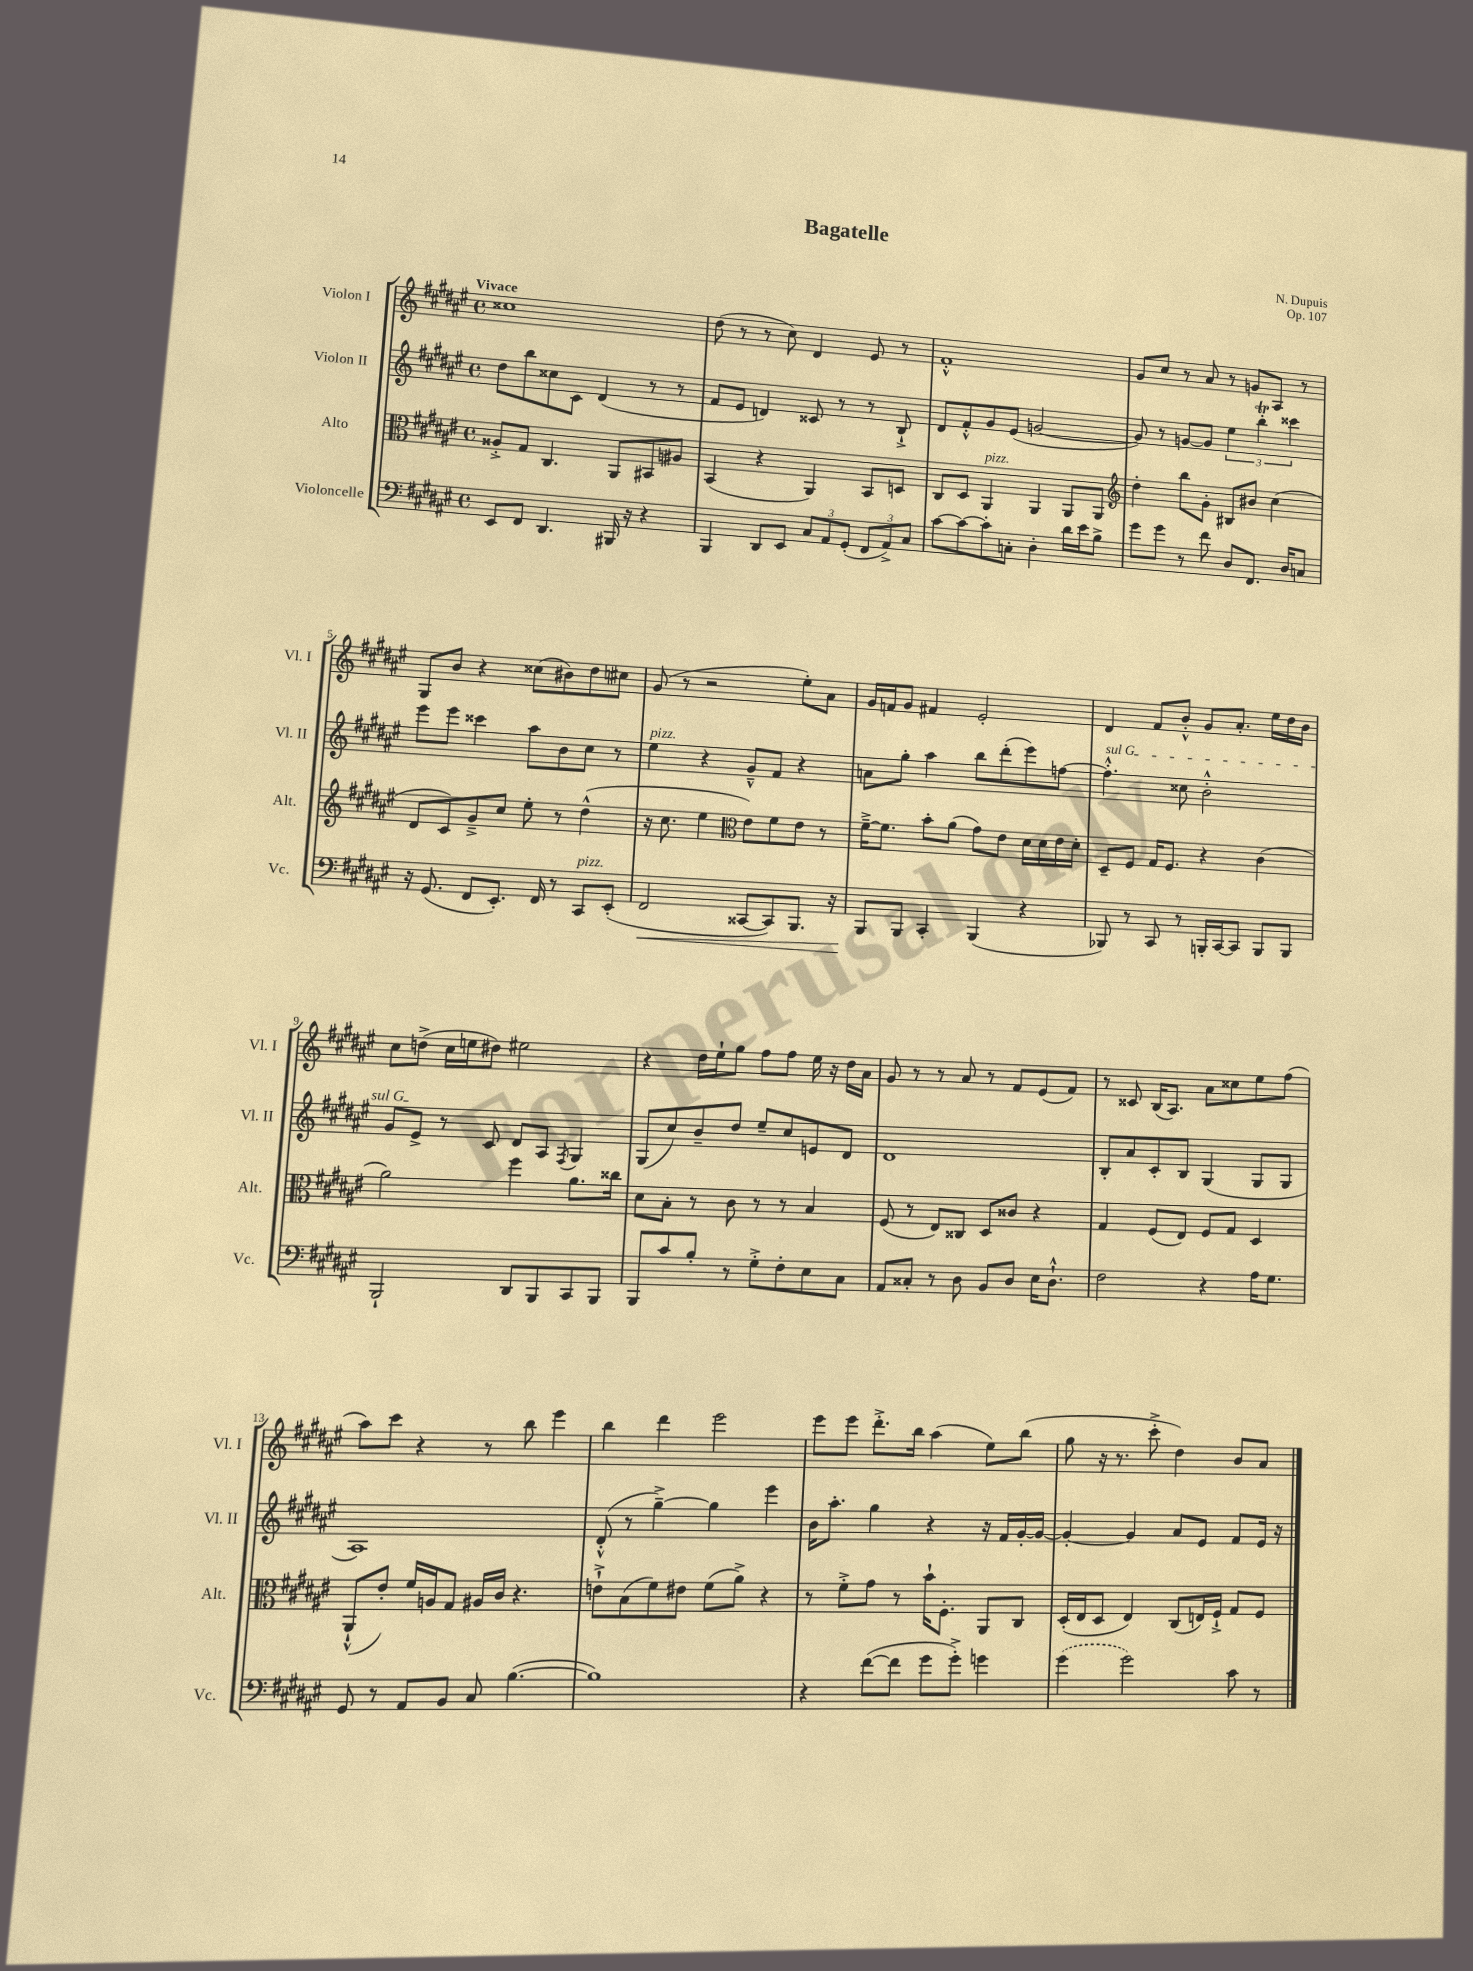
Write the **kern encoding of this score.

**kern	**dynam	**kern	**kern	**kern
*part4	*part4	*part3	*part2	*part1
*staff4	*staff4	*staff3	*staff2	*staff1
*I"Violoncelle	*	*I"Alto	*I"Violon II	*I"Violon I
*I'Vc.	*	*I'Alt.	*I'Vl. II	*I'Vl. I
*clefF4	*	*clefC3	*clefG2	*clefG2
*k[f#c#g#d#a#e#]	*	*k[f#c#g#d#a#e#]	*k[f#c#g#d#a#e#]	*k[f#c#g#d#a#e#]
*M4/4	*	*M4/4	*M4/4	*M4/4
*met(c)	*	*met(c)	*met(c)	*met(c)
=1	=1	=1	=1	=1
!	!	!	!	!LO:TX:a:B:t=Vivace
8EE#/L	.	8A##X'^/L	8dd#\L	1cc##X
8FF#/J	.	8G#/J	8bb\	.
4.DD#/	.	4.C#/	8cc##X\	.
.	.	.	8c#\J	.
.	.	.	(4d#/	.
16BBB#X/	.	8AA#/L	.	.
16r	.	.	.	.
4r	.	8BB#X/	8r	.
.	.	8A#X/J	8r	.
=2	=2	=2	=2	=2
4BBB/	.	(4BB/	8f#/L	(8dd#\
.	.	.	8e#/J	8r
8DD#/L	.	4r	4dn/)	8r
8EE#/J	.	.	.	8cc#\)
12C#/L	.	4AA#/)	8c##X/	4d#/
12AA#/	.	.	.	.
.	.	.	8r	.
(12GG#'/J	.	.	.	.
12FF#/L	.	8BB/L	8r	8e#/
12AA#^/)	.	.	.	.
.	.	8Dn/J	8B`^/	8r
12C#/J	.	.	.	.
=3	=3	=3	=3	=3
[8c#\L	.	8C#/L	8d#/L	1f#'^^
8c#\_	.	8D#/J	8f#'^^/	.
!	!	!LO:TX:a:i:t=pizz.	!	!
8c#'\]	.	4AA#/	8g#/	.
8Cn'\J	.	.	(8e#/J	.
4D#'\	.	4AA#/	[2gn/	.
16d#\LL	.	8AA#/L	.	.
16e#\J	.	.	.	.
8B^\J	.	8AA#/J	.	.
=4	=4	=4	=4	=4
*	*	*clefG2	*	*
8g#\L	.	4dd#'\	8g/])	8g#/L
8g#\J	.	.	8r	8cc#/J
8r	.	8bb\L	[8gn/L	8r
8f#\	.	8g#'\J	8g/J]	8a#/
8D#/L	.	8B#X/L	6ee#\	8r
8.FF#/J	.	8b#X/J	.	8gn/L
.	.	.	6bbT'\	.
.	.	(4cc#\	.	8A#/J
16D#/KL	.	.	.	.
.	.	.	6ccc##X\	.
8Cn/J	.	.	.	8r
!!LO:LB:g=z
=5	=5	=5	=5	=5
16r	.	8d#/L	8eee#\L	8G#/L
(8.GG#/	.	.	.	.
.	.	8c#/)	8eee#\J	8b/J
8FF#/L	.	8g#~^/	4ccc##X\	4r
8.EE#'/J)	.	8cc#/J	.	.
.	.	8ee#'\	8aa#\L	(8cc##X\L
16FF#/	.	.	.	.
8r	.	8r	8b\	8b#X\)
!LO:TX:a:i:t=pizz.	!	!	!	!
8CC#/L	.	(4dd#^^\	8cc#\J	8dd#\
(8EE#'/J	.	.	8r	8cc#X\J
=6	=6	=6	=6	=6
!	!	!	!LO:TX:a:i:t=pizz.	!
!	!LO:HP:b	!	!	!
2FF#/	<	16r	4ee#\	(8g#/
.	.	8.cc#\	.	.
.	.	.	.	8r
.	.	4ee#\	4r	2r
*	*	*clefC3	*	*
[8CC##X/L	.	8e#\L)	8g#~^^/L	.
8CC##/])	.	8f#\	8f#/J	.
8.BBB/J	.	8e#\J	4r	8ee#'\L)
.	.	8r	.	8a#\J
16r	.	.	.	.
=7	=7	=7	=7	=7
8BBB/L	.	[16f#~^\KL	8an\L	16g#/LL
.	.	8.f#\J]	.	16fn/J
8BBB/J	[	.	8gg#'\J	8g#/J
4CC#'/	.	8b'\L	4aa#\	4f#X/
.	.	(8a#\J	.	.
(4BBB/	.	8g#\L)	8bb\L	2e#'/
.	.	8e#\J	(8ddd#'\	.
4r	.	16d#\LL	8eee#\)	.
.	.	16d#\	.	.
.	.	16e#\	[8ffn\J	.
.	.	16d#'\JJ	.	.
=8	=8	=8	=8	=8
!	!	!	!LO:TX:a:i:t=sul G	!
8BBB-X/)	.	8D#~/L	4.ff'^^\]	4d#/
8r	.	8F#/J	.	.
8CC#/	.	16G#/KL	.	8f#/L
.	.	8.F#/J	.	.
8r	.	.	8cc##X\	8b'^^/J
16BBBn'/LL	.	4r	2b'^^\	8g#/L
[16CC#/J	.	.	.	.
8CC#/J]	.	.	.	8.a#'/J
8BBB/L	.	(4c#\	.	.
.	.	.	.	16ee#\LL
8BBB/J	.	.	.	16dd#\
.	.	.	.	16b\JJ
!!LO:LB:g=z
=9	=9	=9	=9	=9
2BBB`/	.	2a#\)	8g#/L	8cc#\L
.	.	.	8e#^/J	(8ddn^\J
.	.	.	8r	16cc#\LL
.	.	.	.	16een\J
.	.	.	8c#/	8dd#X\J)
8DD#/L	.	4ff#\	8d#/L	2ee#X\
8BBB/	.	.	8A#/J	.
.	.	.	8qF#/	.
8CC#/	.	8.a#\L	4G#/	.
8BBB/J	.	.	.	.
.	.	16cc##X\Jk	.	.
=10	=10	=10	=10	=10
8BBB/L	.	8d#\L	(8G#/L	4r
8c#/	.	8B'\J	8cc#/)	.
8B'/J	.	8r	8b~/	16dd#\LL
.	.	.	.	16ee#`\J
8r	.	8c#\	8dd#/J	8gg#\J
8G#'^\L	.	8r	8ee#~/L	8ff#\L
8F#'\	.	8r	8cc#/	8ff#\J
8E#\	.	4B/	8en/	16ee#\
.	.	.	.	16r
8C#\J	.	.	8d#/J	16dd#\LL
.	.	.	.	16a#\JJ
=11	=11	=11	=11	=11
8AA#/L	.	(8F#/	1d#	8g#/
8C##X'/J	.	8r	.	8r
8r	.	8E#/L)	.	8r
8D#\	.	8C##X/J	.	8a#/
8BB/L	.	8D#/L	.	8r
8D#/J	.	8c##X/J	.	8f#/L
16E#\KL	.	4r	.	(8e#/
8.D#`^^\J	.	.	.	.
.	.	.	.	8f#/J)
=12	=12	=12	=12	=12
2F#\	.	4G#/	8B'/L	8r
.	.	.	8a#/	8c##X/
.	.	(8F#/L	8c#'/	(16B/KL
.	.	.	.	8.A#/J)
.	.	8E#/J)	8B/J	.
4r	.	8F#/L	(4G#/	8a#\L
.	.	8G#/J	.	8cc##X\
16A#\KL	.	4D#/	8G#/L	8ee#\
8.G#\J	.	.	.	.
.	.	.	8G#/J	(8ff#\J
!!LO:LB:g=z
=13	=13	=13	=13	=13
8GG#/	.	(8AA#`^^/L	1A#)	8aa#\L)
8r	.	8e#'/J)	.	8ccc#\J
8AA#/L	.	16f#/LL	.	4r
.	.	16An/J	.	.
8BB/J	.	8G#/J	.	.
8C#/	.	16A#X/LL	.	8r
.	.	16c#/JJ	.	.
([4.B\	.	4.r	.	8bb\
.	.	.	.	4eee#\
=14	=14	=14	=14	=14
1B])	.	8en`^\L	(8d#'^^/	4bb\
.	.	(8B\	8r	.
.	.	8f#\)	[4gg#~^\)	4ddd#\
.	.	8e#X\J	.	.
.	.	(8f#\L	4gg#\]	2eee#\
.	.	8a#^\J)	.	.
.	.	4r	4eee#\	.
=15	=15	=15	=15	=15
4r	.	8r	16b\KL	8eee#\L
.	.	.	8.aa#'\J	.
.	.	8f#'^\L	.	8eee#\J
([8f#\L	.	8g#\J	4gg#\	8.ddd#'^\L
8f#\J]	.	8r	.	.
.	.	.	.	16bb\Jk
8g#\L	.	16b`\KL	4r	(4aa#\
.	.	8.F#'\J	.	.
8g#'^\J)	.	.	.	.
4gn\	.	8AA#/L	16r	8ee#\L)
.	.	.	16f#/LL	.
.	.	8C#/J	[16g#'/	(8bb\J
.	.	.	16g#/JJ_	.
=16	=16	=16	=16	=16
(4g#\	.	(16D#'/LL	4g#'/_	8gg#\
.	.	16E#/J	.	.
.	.	8D#/J	.	16r
.	.	.	.	8.r
2g#\)	.	4E#/)	4g#/]	.
.	.	.	.	8ccc#'^\
.	.	(8C#/L	8a#/L	4dd#\)
.	.	16En/L)	8e#/J	.
.	.	16F#`^/JJ	.	.
8c#\	.	8G#/L	8f#/L	8b/L
8r	.	8F#/J	16e#/Jk	8a#/J
.	.	.	16r	.
==	==	==	==	==
*-	*-	*-	*-	*-
